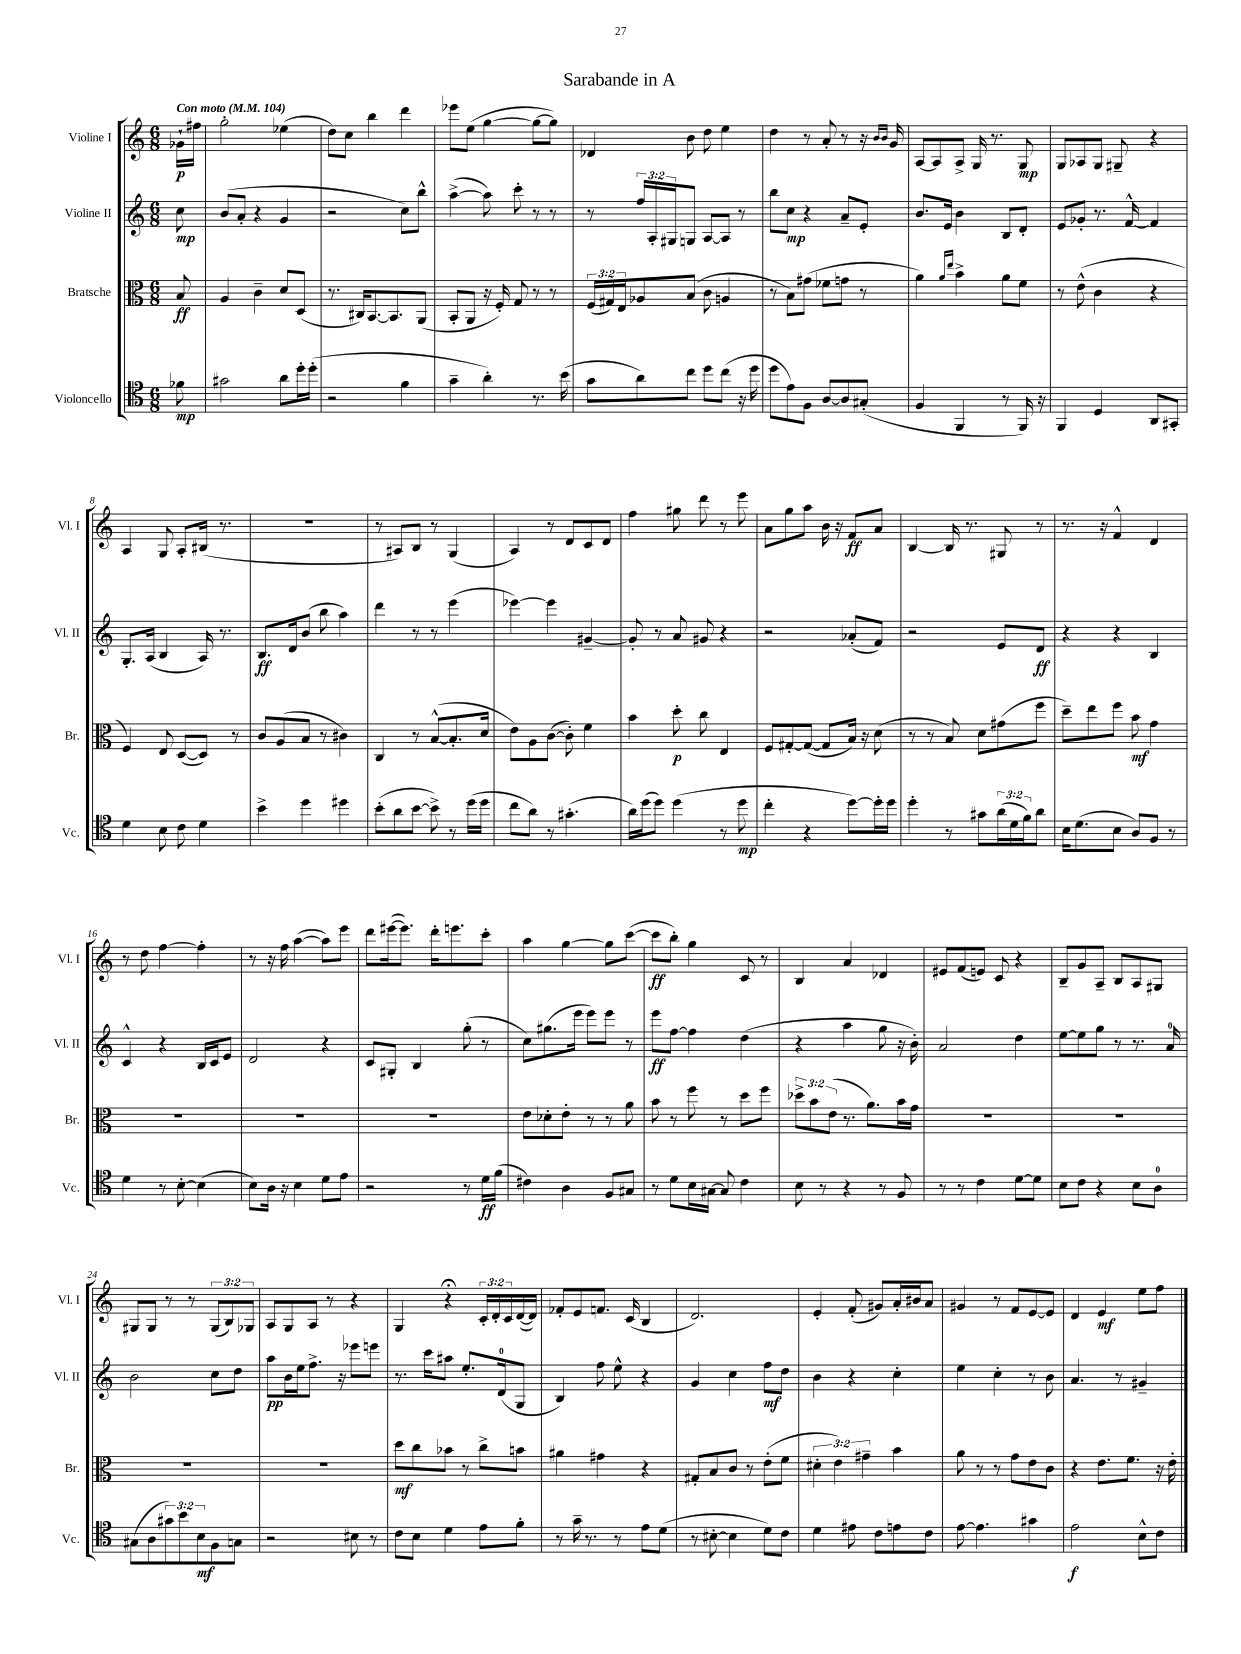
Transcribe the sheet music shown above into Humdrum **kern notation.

**kern	**kern	**kern	**kern
*staff4	*staff3	*staff2	*staff1
*clefC4	*clefC3	*clefG2	*clefG2
*k[]	*k[]	*k[]	*k[]
*M6/8	*M6/8	*M6/8	*M6/8
*MM104	*MM104	*MM104	*MM104
8f-	8B	8cc	16g-`
.	.	.	16ff#
=	=	=	=
2g#	4A	(8b	2gg'
.	.	8a'	.
.	4c~	4r	.
8a	8d	4g	(4ee-
16dd'	(8D	.	.
(16dd'	.	.	.
=	=	=	=
2r	8.r	2r	8dd)
.	.	.	8cc
.	16C#)	.	.
.	[8.BB	.	4bb
.	8.BB]	.	.
4f	.	8cc)	4ddd
.	(8AA	8bb^^	.
=	=	=	=
4g~	8BB'	([4aa^	8eee-
.	8AA	.	(8ee
4a')	16r	8aa])	[4gg
.	16F')	.	.
.	8G	8ccc'	.
8.r	8r	8r	8gg_
.	8r	8r	8gg])
(16b	.	.	.
=	=	=	=
8g	(24F	8r	4d-
.	24G#)	.	.
.	24E	.	.
8a)	8A-	24ff	.
.	.	24A'	.
.	.	24G#	.
8cc	(8B	8G	8b
8dd	8c	[8A	8dd
(8cc	4A	8A]	4ee
16r	.	8r	.
16dd	.	.	.
=	=	=	=
8dd	8r	8bb	4dd
8e)	8B)	8cc	.
8F	(8g#	4r	8r
[8A	8f-	.	8a'
8A]	8g	8a~	8r
(8G#'	8r	8e'	16r
.	.	.	16qqb
.	.	.	16qqb
.	.	.	16g
=	=	=	=
4F	4a)	8.b	[8A
.	.	.	8A]
.	.	16e	.
.	16qqa	.	.
.	16qqee	.	.
4FF	4b^	4b	8A^
.	.	.	16G
.	.	.	8.r
8r	8a	8B	.
16FF)	8f	8d'	8G
16r	.	.	.
=	=	=	=
4FF	8r	8e	8G
.	(8e^^	8g-'	8A-
4D	4c	8.r	8G
.	.	.	8G#~
.	.	[16f^^	.
8AA	4r	4f]	4r
8GG#'	.	.	.
=	=	=	=
4d	4F)	8.G'	4A
.	.	(16A	.
8B	8E	4B	8G
8c	([8D	.	8A'
4d	8D])	16A)	(16B#
.	.	8.r	8.r
.	8r	.	.
=	=	=	=
4b^	8c	8.B	2.r
.	(8A	.	.
.	.	16d	.
4dd	8B	(8b	.
.	8r	8bb	.
4dd#	4c#)	4aa)	.
=	=	=	=
(8b'	4C	4ddd	8r
8a	.	.	8A#)
[8b	8r	8r	8B
8b^])	([8B^^	8r	8r
8r	8.B']	(4eee	(4G
(16dd	.	.	.
16dd	16d	.	.
=	=	=	=
8cc	8e)	[4eee-)	4A)
8a)	8A	.	.
8r	([8c	4eee-]	8r
(4.g#'	8c'])	.	8d
.	4f	[4g#~	8c
.	.	.	8d
=	=	=	=
16a)	4b	8g#']	4ff
(16dd	.	.	.
8dd)	.	8r	.
(4dd	8dd'	8a	8gg#
.	8cc	8g#	8ddd
8r	4E	4r	8r
8dd	.	.	8eee
=	=	=	=
4cc'	8F	2r	8a
.	[8G#'	.	8gg
4r	(8G#_	.	8aa
.	8G#]	.	16b
.	.	.	16r
[8dd)	16B)	(8a-'	8f
.	16r	.	.
16dd']	(8d	8f)	8a
16dd	.	.	.
=	=	=	=
4dd'	8r	2r	[4B
.	8r	.	.
8r	8B)	.	16B]
.	.	.	8.r
8g#	8d	.	.
(24a	(8g#	8e	8G#
24d	.	.	.
24f)	.	.	.
8a	8ff	8d	8r
=	=	=	=
16B	8dd~)	4r	8.r
(8.d	.	.	.
.	8ee	.	.
.	.	.	16r
8B	8ff	4r	4f^^
8A)	8b	.	.
8F	4g	4B	4d
8r	.	.	.
=	=	=	=
4d	2.r	4c^^	8r
.	.	.	8dd
8r	.	4r	[4ff
[8B'	.	.	.
(4B]	.	16B	4ff']
.	.	16c	.
.	.	8e	.
=	=	=	=
8B)	2.r	2d	8r
16A	.	.	16r
16r	.	.	16ff
4B	.	.	([4aa
8d	.	4r	8aa])
8e	.	.	8eee
=	=	=	=
2r	2.r	8c	8ddd
.	.	8G#'	([16eee#
.	.	.	8.eee#])
.	.	4B	.
.	.	.	16ddd'
.	.	.	8.eee
8r	.	(8gg'	.
16d	.	8r	8ccc'
(16f	.	.	.
=	=	=	=
4c#)	8e	8cc)	4aa
.	8d-'	(8.gg#	.
4A	8e'	.	[4gg
.	.	16eee	.
.	8r	8eee)	.
8F	8r	8eee	8gg]
8G#	8a	8r	([8ccc
=	=	=	=
8r	8b	8eee	8ccc]
8d	8r	[8ff	8bb')
16B	8ff	4ff]	4gg
[16G#	.	.	.
8G#]	8r	.	.
4c	8dd	(4dd	8c
.	8ff	.	8r
=	=	=	=
8B	12dd-^	4r	4B
.	12b	.	.
8r	.	.	.
.	(12e	.	.
4r	8.r	4aa	4a
.	8.a)	.	.
8r	.	8gg	4d-
8F	16b	16r	.
.	16g	16b')	.
=	=	=	=
8r	2.r	2a	8e#
8r	.	.	(8f
4c	.	.	8e)
.	.	.	8c
[8d	.	4dd	4r
8d]	.	.	.
=	=	=	=
8B	2.r	[8ee	8B~
8c	.	8ee]	8g
4r	.	8gg	8A~
.	.	8r	8B
8B	.	8.r	8A
8A	.	.	8G#
.	.	16a	.
=	=	=	=
(8G#	2.r	2b	8G#
8A	.	.	8G#
12g#)	.	.	8r
12b	.	.	.
.	.	.	8r
12B	.	.	.
8F	.	8cc	(12G#
.	.	.	12B)
8G	.	8dd	.
.	.	.	12G-
=	=	=	=
2r	2.r	8aa	8A
.	.	16b	8G
.	.	16ee	.
.	.	8.ff^	8A
.	.	.	8r
.	.	16r	.
8B#	.	8eee-	4r
8r	.	8eee	.
=	=	=	=
8c	8dd	8.r	4G
8B	8cc	.	.
.	.	16ccc	.
4d	8b-	8aa#	4r;
.	8r	8.ee'	.
8e	8cc^	.	24c'
.	.	.	24d'
.	.	(16d	.
.	.	.	24c
8f'	8b	8G	([16d
.	.	.	16d])
=	=	=	=
8r	4a#	4B)	8f-'
16g~	.	.	8e
8.r	.	.	.
.	4g#	8ff	8.f
8r	.	8ee^^	.
.	.	.	(16c
8e	4r	4r	4B
(8d	.	.	.
=	=	=	=
8r	8G#'	4g	2.d)
[8B#'	8B	.	.
4B#]	8c	4cc	.
.	8r	.	.
8d)	(8e'	8ff	.
8c	8f	8dd	.
=	=	=	=
4d	6d#'	4b	4e'
.	6e)	.	.
8e#	.	4r	(8f'
.	6g#~	.	.
8c	.	.	8g#)
8e	4b	4cc'	16a'
.	.	.	16b#
8c	.	.	8a
=	=	=	=
[8e	8a	4ee	4g#
4.e]	8r	.	.
.	8r	4cc'	8r
.	8g	.	8f
4g#	8e	8r	[8e
.	8c	8b	8e]
=	=	=	=
2e	4r	4.a	4d
.	8.e	.	4e
.	.	8r	.
.	8.f	.	.
8B^^	.	4g#~	8ee
8c	16r	.	8ff
.	16e'	.	.
==	==	==	==
*-	*-	*-	*-
